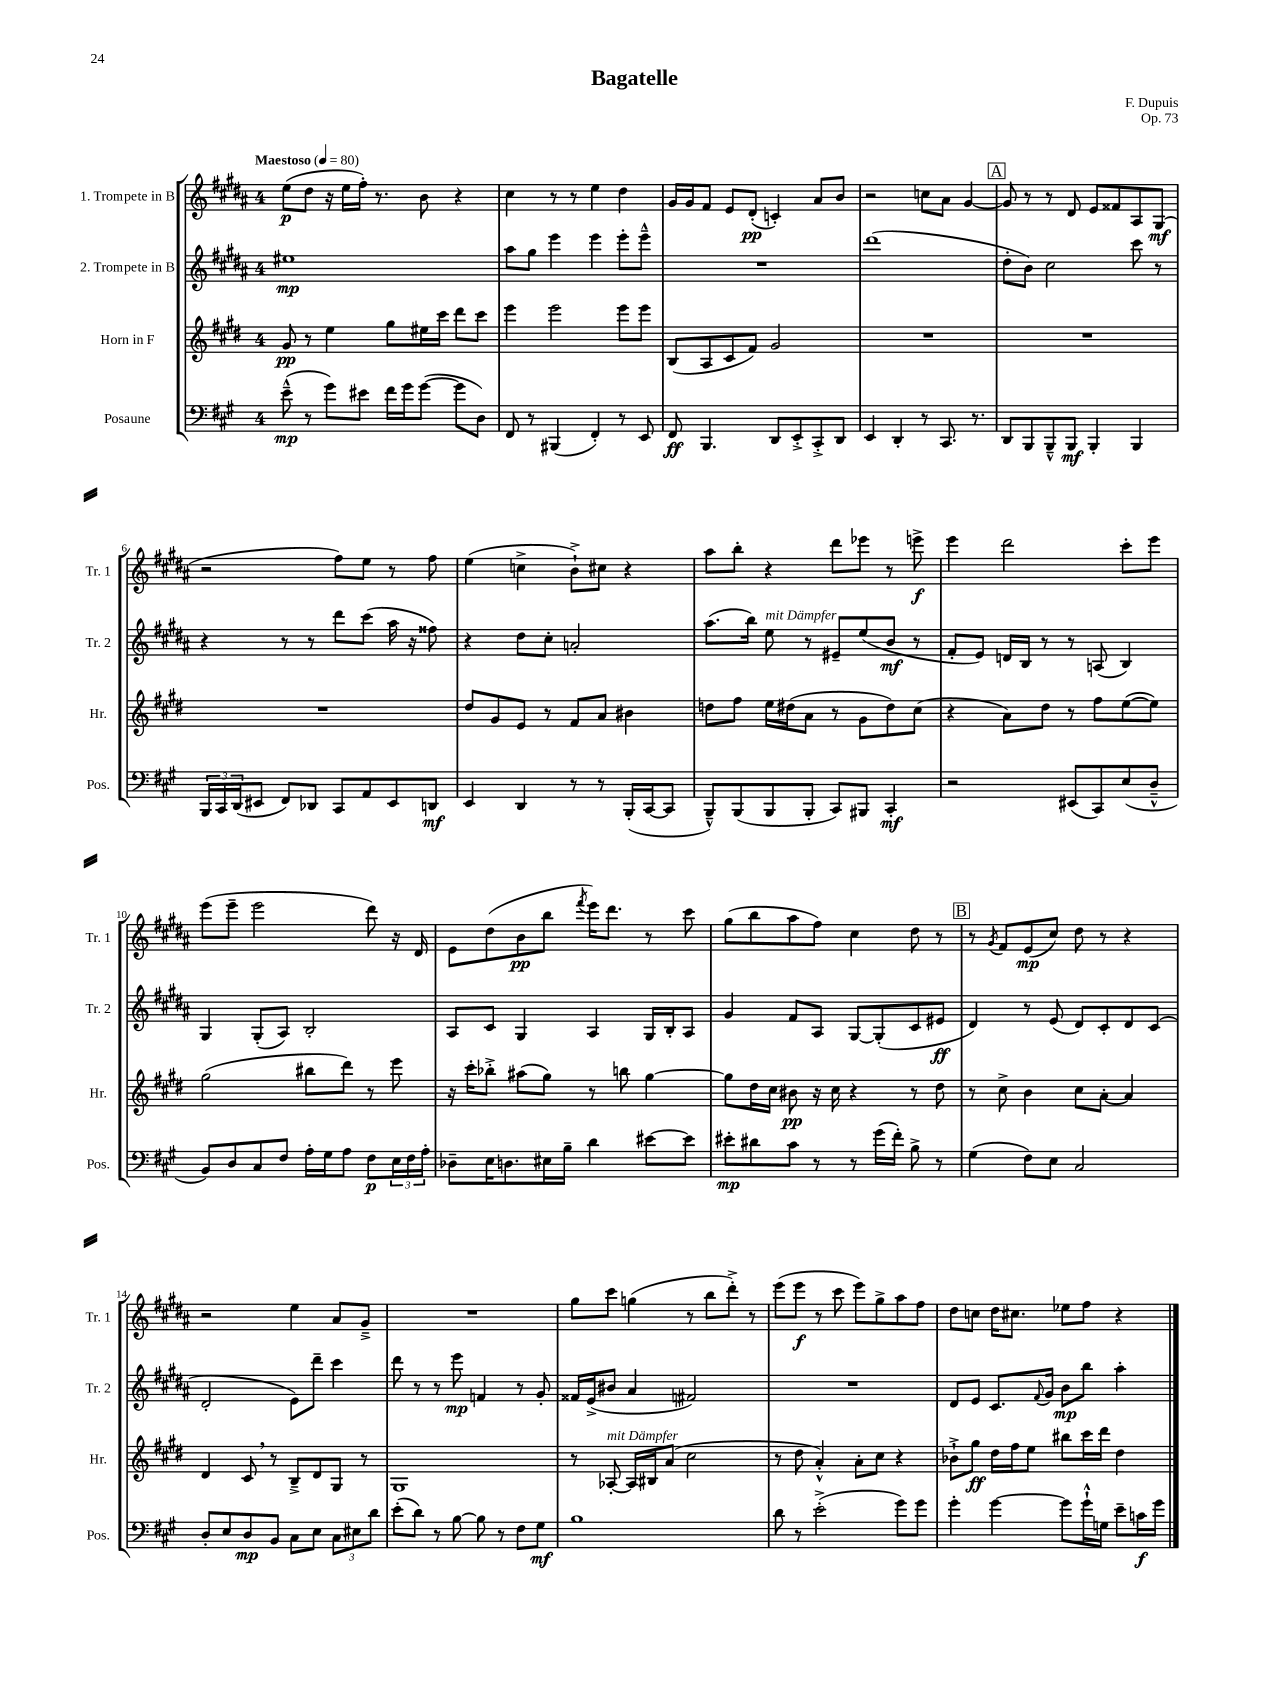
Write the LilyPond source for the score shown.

\header { title = "Bagatelle" composer = "F. Dupuis" opus = "Op. 73" }
<<
\new StaffGroup <<
\new Staff = "s0" \with { instrumentName = "1. Trompete in B" shortInstrumentName = "Tr. 1" } {
    \clef treble \key b \major \once \override Staff.TimeSignature.style = #'single-digit \time 4/4 \tempo "Maestoso" 4 = 80
    e''8\p( dis''8 r16 e''16 fis''16-.) r8. b'8 r4 |
    cis''4 r8 r8 e''4 dis''4 |
    gis'16 gis'16 fis'8 e'8 dis'8-.\pp( c'4-.) ais'8 b'8 |
    r2 c''8 ais'8 gis'4~ |
    \mark \markup { \box "A" } gis'8 r8 r8 dis'8 e'8 fisis'8 ais8 gis8\mf( |
    r2 fis''8) e''8 r8 fis''8 |
    e''4( c''4-> b'8-!->) cis''8 r4 |
    ais''8 b''8-. r4 dis'''8 ees'''8 r8 e'''8->\f |
    e'''4 dis'''2 cis'''8-. e'''8 |
    e'''8( e'''8-- e'''2 dis'''8) r16 dis'16 |
    e'8 dis''8( b'8\pp b''8 \acciaccatura { fis'''8 } e'''16) dis'''8. r8 cis'''8 |
    gis''8( b''8 ais''8 fis''8) cis''4 dis''8 r8 |
    \mark \markup { \box "B" } r8 \acciaccatura { gis'8 } fis'8 e'8\mp( cis''8) dis''8 r8 r4 |
    r2 e''4 ais'8 gis'8---> |
    R1 |
    gis''8 cis'''8 g''4( r8 b''8 dis'''8-.->) r8 |
    e'''8( e'''8\f r8 cis'''8 e'''8) gis''8-> ais''8 fis''8 |
    dis''8 c''8 dis''16 cis''8. ees''8 fis''8 r4 \bar "|." |
}
\new Staff = "s1" \with { instrumentName = "2. Trompete in B" shortInstrumentName = "Tr. 2" } {
    \clef treble \key b \major \once \override Staff.TimeSignature.style = #'single-digit \time 4/4
    eis''1\mp |
    ais''8 gis''8 e'''4 e'''4 e'''8-. e'''8---^ |
    R1 |
    dis'''1( |
    \mark \markup { \box "A" } dis''8-. b'8) cis''2 cis'''8 r8 |
    r4 r8 r8 dis'''8 cis'''8( ais''16 r16 fisis''8) |
    r4 dis''8 cis''8-. a'2-. |
    ais''8.( b''16) e''8^\markup { \italic "mit Dämpfer" } r8 eis'8-- e''8( b'8\mf r8 |
    fis'8-. e'8) d'16 b16 r8 r8 a8( b4) |
    gis4 gis8-.( ais8) b2-. |
    ais8 cis'8 gis4 ais4 gis16 b16-. ais8 |
    gis'4 fis'8 ais8 gis8~ gis8-.( cis'8 eis'8\ff |
    \mark \markup { \box "B" } dis'4) r8 e'8( dis'8) cis'8-. dis'8 cis'8( |
    dis'2-. e'8) dis'''8-- cis'''4 |
    dis'''8 r8 r8 e'''8\mp f'4 r8 gis'8-. |
    fisis'16 e'16->( bis'8 ais'4 fis'2) |
    R1 |
    dis'8 e'8 cis'8. \appoggiatura { fis'8 } gis'16 b'8\mp b''8 ais''4-. \bar "|." |
}
\new Staff = "s2" \with { instrumentName = "Horn in F" shortInstrumentName = "Hr." } {
    \clef treble \key e \major \once \override Staff.TimeSignature.style = #'single-digit \time 4/4
    gis'8\pp r8 e''4 gis''8 eis''16 cis'''16 dis'''8 cis'''8 |
    e'''4 e'''2 e'''8 e'''8 |
    b8( a8 cis'8 fis'8) gis'2 |
    R1 |
    \mark \markup { \box "A" } R1 |
    R1 |
    dis''8 gis'8 e'8 r8 fis'8 a'8 bis'4 |
    d''8 fis''8 e''16 dis''16( a'8 r8 gis'8 dis''8) cis''8( |
    r4 a'8) dis''8 r8 fis''8 e''8~( e''8) |
    gis''2( bis''8 dis'''8) r8 e'''8 |
    r16 cis'''16-. bes''8-.-> ais''8( gis''8) r8 b''8 gis''4~ |
    gis''8 dis''16 cis''16 bis'8\pp r16 cis''16 r4 r8 dis''8 |
    \mark \markup { \box "B" } r8 cis''8-> b'4 cis''8 a'8~-. a'4 |
    dis'4 cis'8 \breathe r8 b8---> dis'8 gis8 r8 |
    gis1 |
    r8 aes8~-.^\markup { \italic "mit Dämpfer" } aes16 bis16 a'8( cis''2 |
    r8 dis''8 a'4-.-^) a'8-. cis''8 r4 |
    bes'8-!-> gis''8\ff dis''16 fis''16 e''8 bis''8 cis'''16 dis'''16 dis''4 \bar "|." |
}
\new Staff = "s3" \with { instrumentName = "Posaune" shortInstrumentName = "Pos." } {
    \clef bass \key a \major \once \override Staff.TimeSignature.style = #'single-digit \time 4/4
    e'8---^\mp( r8 gis'8) eis'8 fis'16 gis'16 gis'8~( gis'8 d8) |
    fis,8 r8 bis,,4( fis,4-.) r8 e,8 |
    fis,8\ff b,,4. d,8 e,8-.-> cis,8-.-> d,8 |
    e,4 d,4-. r8 cis,8. r8. |
    \mark \markup { \box "A" } d,8 b,,8 b,,8---^ b,,8\mf b,,4-. b,,4 |
    \tuplet 3/2 { b,,16 cis,16 d,16( } eis,8 fis,8) des,8 cis,8 a,8 eis,8 d,8\mf |
    e,4 d,4 r8 r8 b,,16-.( cis,16~ cis,8 |
    b,,8---^) b,,8( b,,8 b,,8-. cis,8) bis,,8 cis,4-.\mf |
    r2 eis,8( cis,8) e8( d8---^ |
    b,8) d8 cis8 fis8 a16-. gis16 a8 fis8\p \tuplet 3/2 { e16 fis16 a16-. } |
    des8-- e16 d8. eis16 b16-- d'4 eis'8~ eis'8 |
    eis'8-.\mp dis'8 cis'8 r8 r8 gis'16( fis'16-.) b8-> r8 |
    \mark \markup { \box "B" } gis4( fis8) e8 cis2 |
    d8-. e8 d8\mp b,8 cis8 e8 \tuplet 3/2 { cis8 eis8 d'8 } |
    e'8-.( d'8) r8 b8~ b8 r8 fis8 gis8\mf |
    b1 |
    d'8 r8 e'2-.->( gis'8) gis'8 |
    gis'4-. gis'4~ gis'8 gis'16-!-^ g16 e'8-- c'16\f gis'16 \bar "|." |
}
>>
>>
